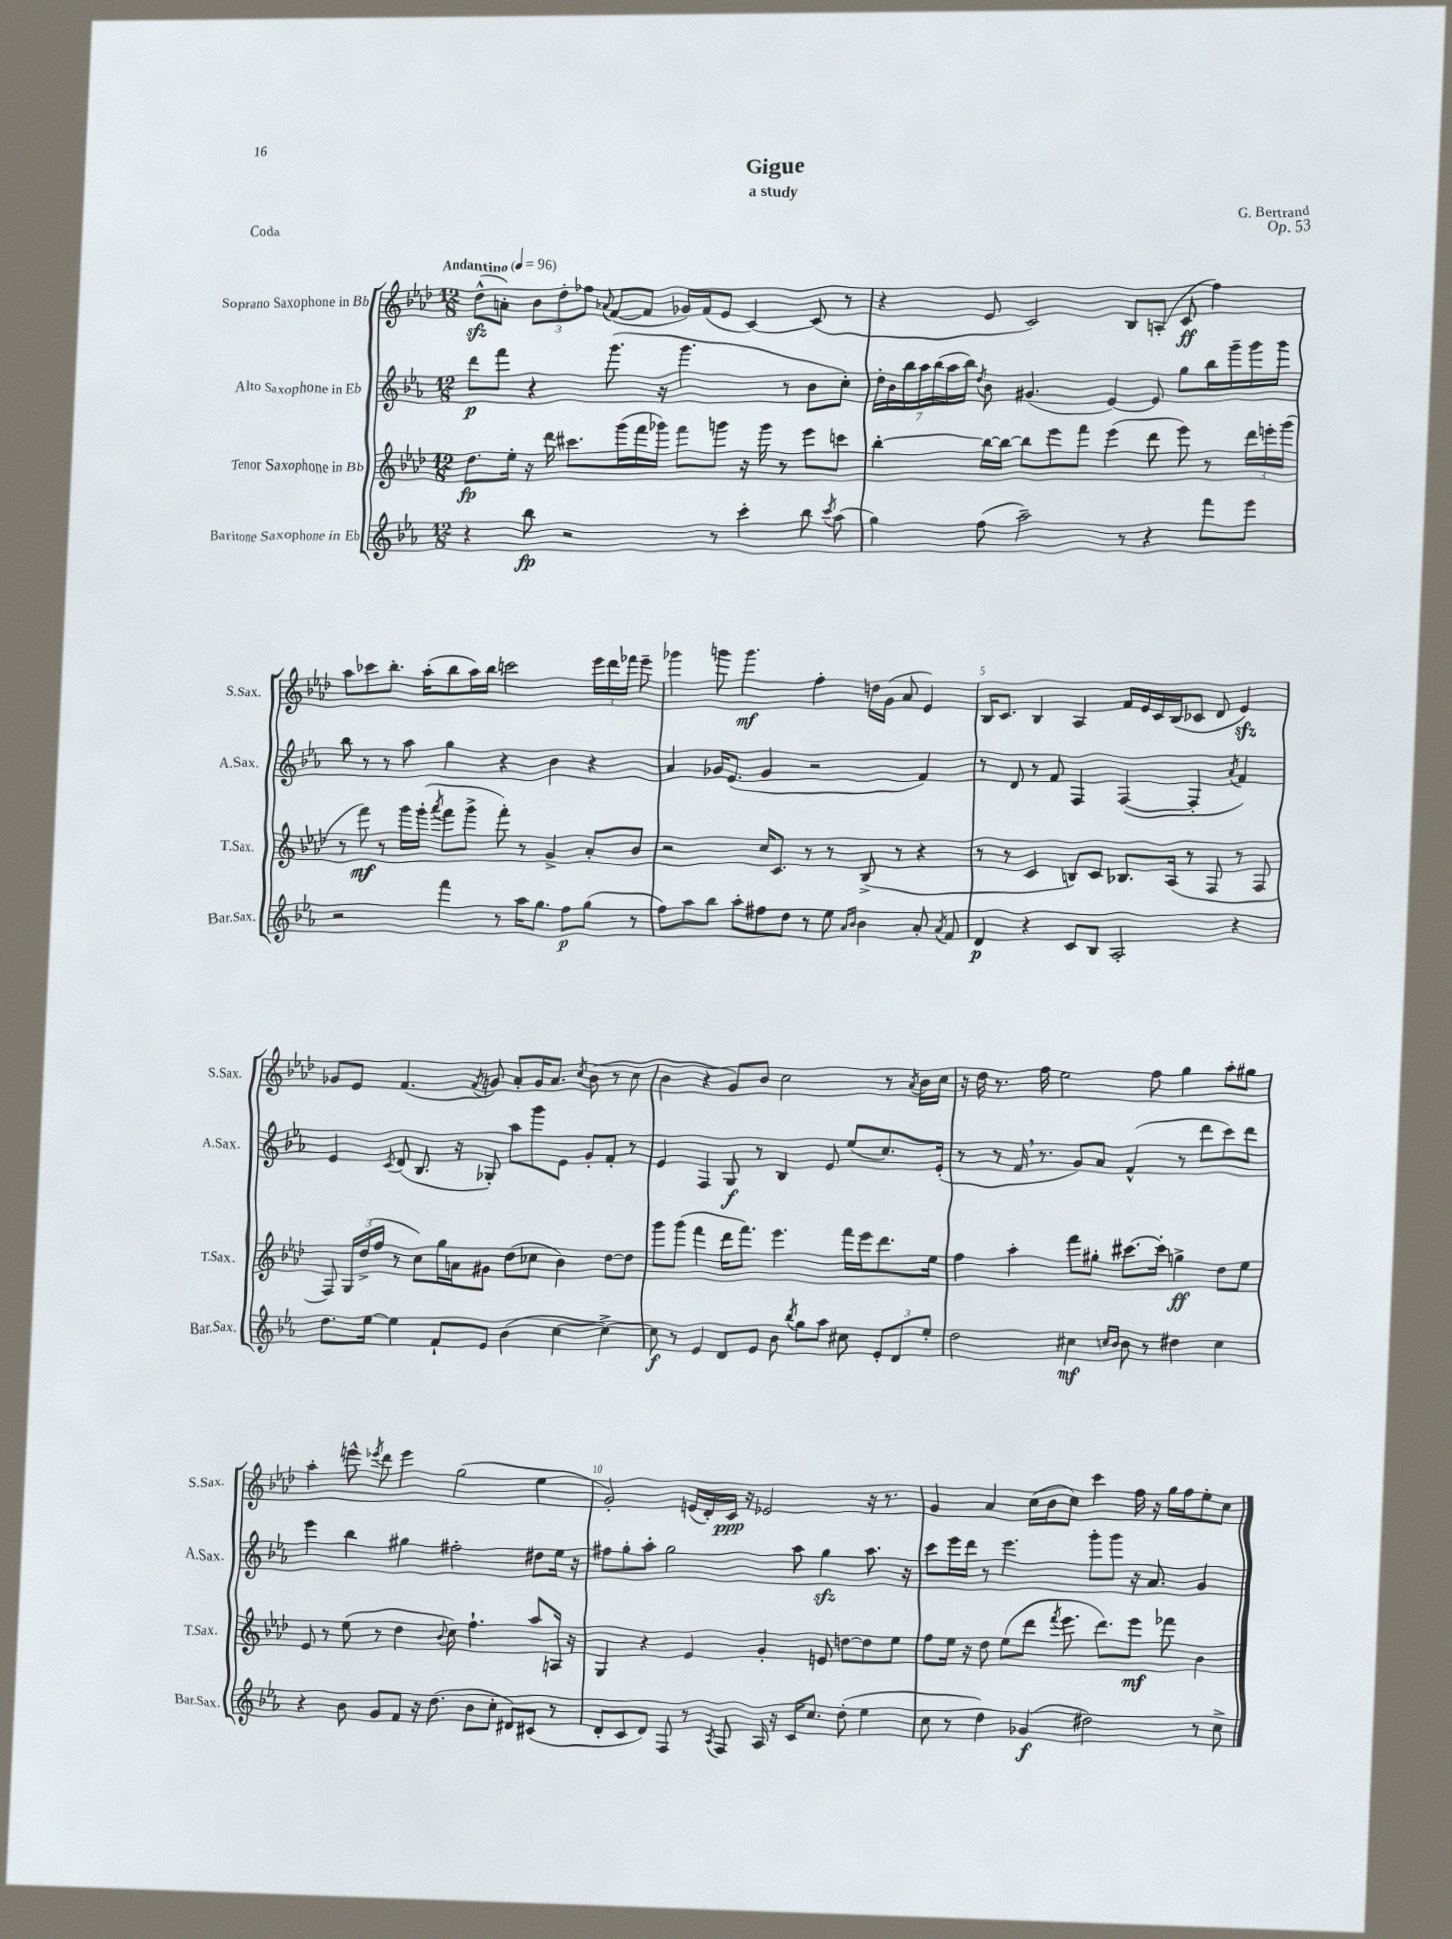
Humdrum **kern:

**kern	**kern	**kern	**kern
*staff4	*staff3	*staff2	*staff1
*clefG2	*clefG2	*clefG2	*clefG2
*k[b-e-a-]	*k[b-e-a-d-]	*k[b-e-a-]	*k[b-e-a-d-]
*M12/8	*M12/8	*M12/8	*M12/8
*MM96	*MM96	*MM96	*MM96
4r	8.dd-\L	8ddd\L	(8dd-^^\L
.	.	8fff\J	8a'\J)
.	16ee-'\Jk	.	.
8bb-\	16r	4r	12b-\L
.	16ddd-\	.	.
.	.	.	12dd-'\
2r	8.ccc#\L	.	.
.	.	.	12ff-\J
.	.	.	8qqa-/
.	.	(8.ggg\	([8f/L
.	(16ggg\L	.	.
.	16fff\	.	8f/]J
.	16ggg-\JJ)	16r	.
.	8fff\L	4.ggg\	16g-/LL)
.	.	.	(16f/J
8r	8ggg\J	.	8e-/J
4ccc'\	16r	.	[4c/)
.	16ggg\	.	.
.	8r	8r	.
8bb-\	8eee-\L	8b-\L	(8c/]
8qccc/	.	.	.
(8aa-\	8ccc\J	8cc'\J)	8r
=	=	=	=
4gg\)	[4bb-'\	28dd'\LL	4r
.	.	28b-\	.
.	.	28bb-\	.
.	.	28aa-\	.
.	.	(28bb-\	.
.	.	28aa-\	.
.	.	28bb-\JJ)	.
.	.	8qdd/	.
(8ff\	16bb-\_LL	8b-\	8e-/
.	16bb-\_JJ	.	.
2aa-~\)	8bb-\]L	(4.g#/	2c/)
.	8eee-\	.	.
.	8fff\J	.	.
.	(4eee-\	[4e-/)	.
8r	.	.	8B-/L
4r	8ddd-\	8e-/]	(8A'/J
.	8eee-\)	8gg\L	8c/
8fff\L	8r	16bb-\L	4ff\)
.	.	16ggg~\	.
8eee-\J	24ddd-\LL	16ggg\	.
.	24eee'\	.	.
.	.	16ggg\JJ	.
.	(24ggg\JJ	.	.
=	=	=	=
2r	8r	8bb-\	8aa-\L
.	8fff\)	8r	8ccc-\
.	8r	8r	8.bb-'\J
.	16ggg\LL	8aa-\	.
.	(16ggg'\JJ	.	(16aa-'\LK
.	8qaaa-/	.	.
4fff\	8fff\L	4gg\	8bb-\
.	8ggg^\J	.	16aa-\L)
.	.	.	16bb-\JJ
8r	8fff'\)	4r	2ccc\
16aa-\LK	8r	.	.
8.gg\J	.	.	.
.	4g^/	4b-\	.
8ff\L	.	.	.
(8gg\J	8a-'/L	4r	24eee-\LL
.	.	.	24ddd-\
.	.	.	24fff-\JJ
8r	8b-/J	.	8eee-~\
=	=	=	=
8ff\L)	2r	4a-/	4ggg-\
8aa-\	.	.	.
8bb-\J	.	16g-/LK	8ggg\
.	.	(8.e-/J	.
8aa-'\L	.	.	4.ggg\
8ff#\	16cc/LK	4g-/	.
.	8.c/J	.	.
8dd\J	.	.	.
8r	8r	2r	4ff'\
8ee-\	8r	.	.
16qqa-/LL	.	.	.
16qqb-/JJ	.	.	.
4b-\	(8B-^/	.	16dd\LL
.	.	.	(16g\JJ
.	8r	.	8a-/
8a-'/	4r	4f/)	4e-/)
8qa-/	.	.	.
8f/	.	.	.
=	=	=	=
4d/	8r	8r	16B-/LK
.	.	.	8.c/J
.	8r	8d/	.
4r	4c/	8r	4B-/
.	.	8f/	.
8c/L	8B/L)	4F/	4A-/
8B-/J	8c/J	.	.
2A-'/	8.B-/L	([4F/	16f/LL
.	.	.	16e-/
.	.	.	16c/
.	(16A-/Jk	.	(16B-/J
.	8r	4F'/]	8c-/J
.	8F/	.	8d-/
.	.	8qa-/	.
4r	8r	4f/)	4e-/)
.	8F/	.	.
=	=	=	=
8.dd\L	8F/)	4e-/	8g-/L
.	24G/LL	.	8e-/J
.	(24dd-^/	.	.
[16ee-\Jk	.	.	.
.	24ff/JJ	.	.
.	.	8qc/	.
4ee-\]	8r	(8d/	(4.f/
.	8cc\L)	8.B-/	.
8f`/L	16gg\L	.	.
.	16a\J	16r	.
.	.	.	8qf/
8e-/J	8g#\J	8G-'/)	8g/)
(4b-\	(8dd-\L	8aa-\L	8a-'/L
.	8cc-\J	8ggg\	16g/K
.	.	.	8.a-/J
[4cc\	4b-\)	8e-\J	.
.	.	.	8qcc/
.	.	8g'/L	(8b-\
4cc^\_)	[8dd-\L	8f'/J	8r
.	8dd-\]J	8r	8cc\
=	=	=	=
8cc\]	8ggg\L	4e-/	4b-\
8r	(8ggg\J	.	.
4e-/	4fff\	4F/	4r
8d/L	16ddd-\LK	8G/	8g/L)
.	8.fff\J)	.	.
8e-/J	.	8r	8b-/J
8b-\	4.eee-\	4B-/	2cc\
8qbb-/	.	.	.
8gg\L	.	.	.
8aa-\J	.	8e-/	.
8cc#\	16fff\LL	(8ee-/L	.
.	16eee-\J	.	.
12e-'/L	8.ddd-\	8.cc/)	8r
12d/	.	.	.
.	.	.	8qa-/
.	.	.	16b-\LL
12ee-'/J	.	.	.
.	16ee-\Jk	(16e-'/Jk	16cc\JJ
=	=	=	=
2dd\	4ff\	8r	16r
.	.	.	16dd-\
.	.	8r	8.r
.	4aa-'\	16f/	.
.	.	8.r	16ff\
.	.	.	2ee-\
4cc#\	8fff\L	8g/L)	.
.	8gg#'\J	8a-/J	.
16qqcc/LL	.	.	.
16qqb-/JJ	.	.	.
8b-\	[8.ccc#\L	(4f^^/	.
8r	.	.	8ff\
.	16ccc#'\]Jk	.	.
4dd#\	4gg^\	8r	4gg\
.	.	8ddd\L	.
4cc\	8dd-\L	8ccc\)	8aa-'\L
.	8ee-\J	8ddd\J	8gg#\J
=	=	=	=
4r	8e-/	4eee-\	4aa-'\
.	8r	.	.
8b-\	(8ee-\	4bb-\	8eee^^\
.	.	.	8qeee-/
8g/L	8r	.	8ddd-\
8f/J	4dd-\	4gg#\	4eee-\
16r	.	.	.
(8.dd\	.	.	.
.	8qqb-/	.	.
.	8cc\)	2ff#'\	(2gg\
8b-\L	4.ff`\	.	.
8cc'\J	.	.	.
8d#/L)	.	.	.
(8c#/J	8aa-/L	8dd#\L	4ee-\
8r	16A/Jk	16ee-\Jk	.
.	16r	16r	.
=	=	=	=
8d'/L	4G/	8ff#\L	2g'/)
8c/	.	8gg'\	.
8d/J)	4r	8aa-'\J	.
8F/	.	2gg\	.
8r	4e-/	.	(16e/LL
.	.	.	16d-'/)
8qA-/	.	.	.
8F/	.	.	16c/JJ
.	.	.	16r
16A-/	4g'/	.	2e-/
16r	.	.	.
16c/LK	.	8aa-\	.
8.cc/J	.	.	.
.	8e/	4gg\	.
(8dd'\	[8dd\L	.	.
4ee-\	8dd\]	8.aa-\	16r
.	.	.	8.r
.	8ee-\J	.	.
.	.	16r	.
=	=	=	=
8cc\	8ff\L	8ccc\L	4g/
8r	16ee-\Jk	16eee-\L	.
.	16r	16ddd\JJ	.
4dd\)	8dd-\	8r	4a-/
.	(8ee-\L	4.eee-\	.
(4g-/	8ddd-\J	.	(16cc\LL
.	.	.	16b-\J
.	8qfff/	.	.
.	8.eee-\	.	8cc\J)
2dd#\)	.	8ggg'\L	4ccc\
.	8.ddd-\L)	.	.
.	.	8ggg\J	.
.	8eee-\J	16r	16ff\
.	.	8.a-/	16r
.	8fff-\	.	16gg\LL
.	.	.	16ff\J
8r	4b-\	4g/	8ee-'\
8cc^\	.	.	8cc\J
==	==	==	==
*-	*-	*-	*-
